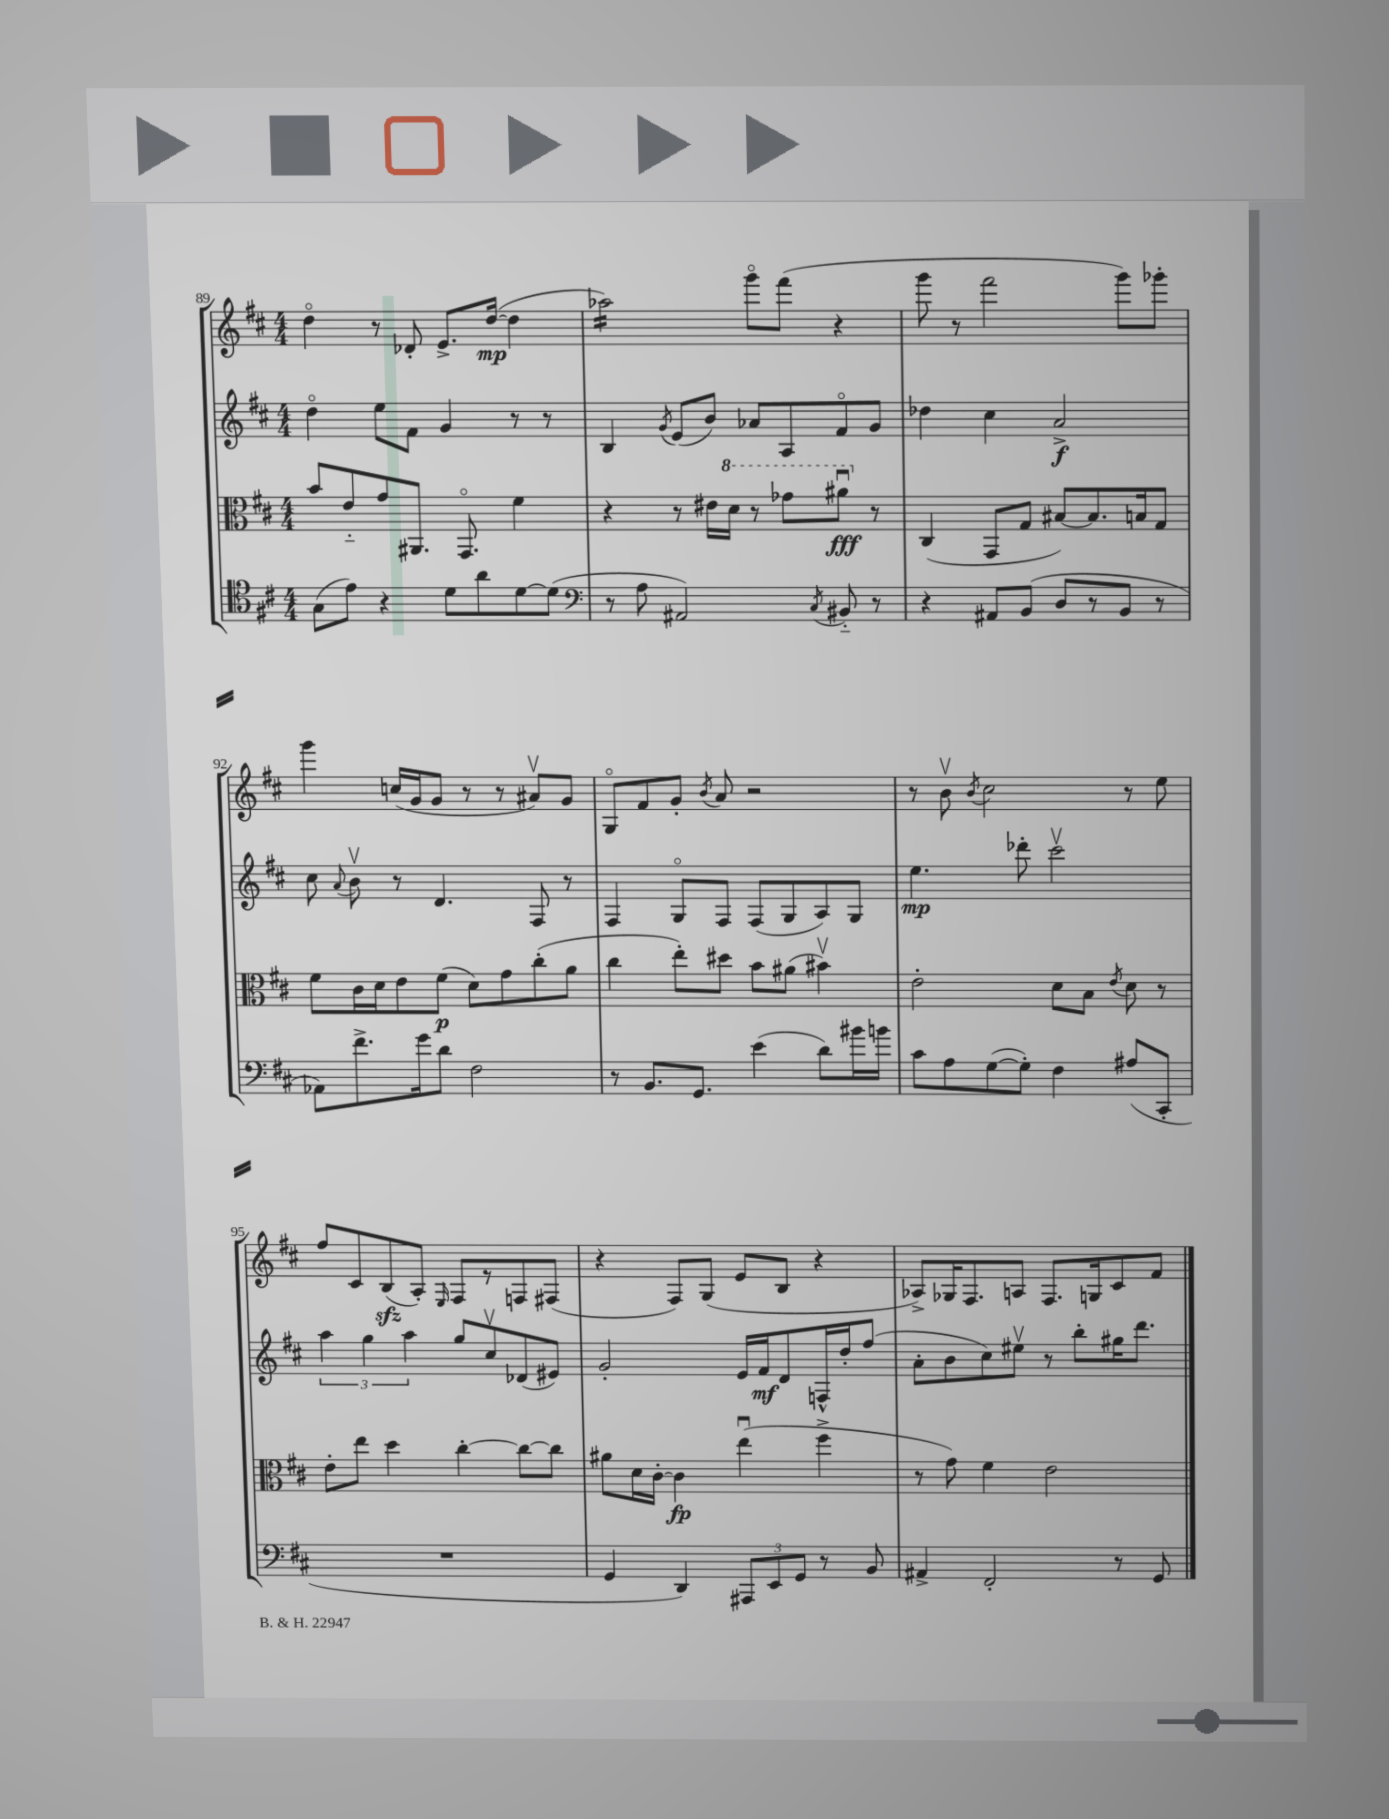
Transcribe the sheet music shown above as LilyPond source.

<<
\new StaffGroup <<
\new Staff = "s0" {
    \clef treble \key d \major \numericTimeSignature \time 4/4
    \autoBeamOff d''4\flageolet r8 des'8-. e'8.[-> d''16]~\mp( d''4 |
    aes''2:16) g'''8[\flageolet fis'''8]( r4 |
    g'''8 r8 fis'''2 g'''8[) ges'''8]-. |
    g'''4 c''16[( g'16 g'8] r8 r8 ais'8[\upbow) g'8] |
    g8[\flageolet fis'8 g'8]-. \acciaccatura { b'8 } a'8 r2 |
    r8 b'8\upbow \acciaccatura { b'8 } cis''2 r8 e''8 |
    fis''8[ cis'8 b8\sfz( a8]-.) \grace { e16 } fis8[ r8 f8 fis8]( |
    r4 fis8[) g8]( e'8[ b8] r4 |
    aes8[->) ges16 fis8. a8] fis8.[ g16 cis'8 fis'8] \bar "|." |
}
\new Staff = "s1" {
    \clef treble \key d \major \numericTimeSignature \time 4/4
    \autoBeamOff d''4\flageolet e''8[ fis'8] g'4 r8 r8 |
    b4 \acciaccatura { g'8 } e'8[( b'8]) aes'8[ a8 fis'8\flageolet g'8] |
    des''4 cis''4 a'2->\f |
    cis''8 \appoggiatura { a'8 } b'8\upbow r8 d'4. fis8 r8 |
    fis4 g8[\flageolet fis8] fis8[( g8 a8) g8] |
    e''4.\mp des'''8-. cis'''2\upbow |
    \tuplet 3/2 { a''4 g''4 a''4 } g''8[ cis''8\upbow des'8( eis'8]) |
    g'2-. e'16[ fis'16\mf d'8 f16-^ d''16-. fis''8]( |
    a'8[-. b'8 cis''8) eis''8]\upbow r8 b''8[-. gis''16 d'''8.] \bar "|." |
}
\new Staff = "s2" {
    \clef alto \key d \major \numericTimeSignature \time 4/4
    \autoBeamOff b'8[ e'8-_ g'8 ais,8.] g,8.\flageolet fis'4 |
    r4 r8 eis'16[ \ottava #1 d''16] r8 ges''8[ ais''8]\downbow\fff \ottava #0 r8 |
    cis4( g,8[ g8] bis8[~) bis8. b16 g8] |
    fis'8[ cis'16 d'16 e'8 fis'8]\p( d'8[) g'8 cis''8-.( a'8] |
    cis''4 e''8[-.) dis''8] b'8[ ais'8]( bis'4\upbow) |
    e'2-. d'8[ b8] \acciaccatura { e'8 } d'8 r8 |
    e'8[-. e''8] d''4 cis''4~-. cis''8[~ cis''8] |
    ais'8[ d'16 cis'16]~-. cis'4\fp e''4\downbow( fis''4-> |
    r8 g'8) fis'4 e'2 \bar "|." |
}
\new Staff = "s3" {
    \clef tenor \key d \major \numericTimeSignature \time 4/4
    \autoBeamOff g8[( e'8]) r4 d'8[ a'8 d'8~ d'8]( |
    \clef bass r8 a8 ais,2) \acciaccatura { cis8 } bis,8-_ r8 |
    r4 ais,8[ b,8]( d8[ r8 b,8] r8 |
    aes,8[) fis'8.-> g'16 d'8] fis2 |
    r8 b,8.[ g,8.] e'4( d'8[) bis'16 b'16] |
    cis'8[ a8 g8~( g8]-.) fis4 ais8[( cis,8]-. |
    R1 |
    g,4 d,4) \tuplet 3/2 { ais,,8[ e,8 g,8] } r8 b,8 |
    ais,4-> fis,2-. r8 g,8 \bar "|." |
}
>>
>>
\layout { \context { \Score currentBarNumber = #89 } }
